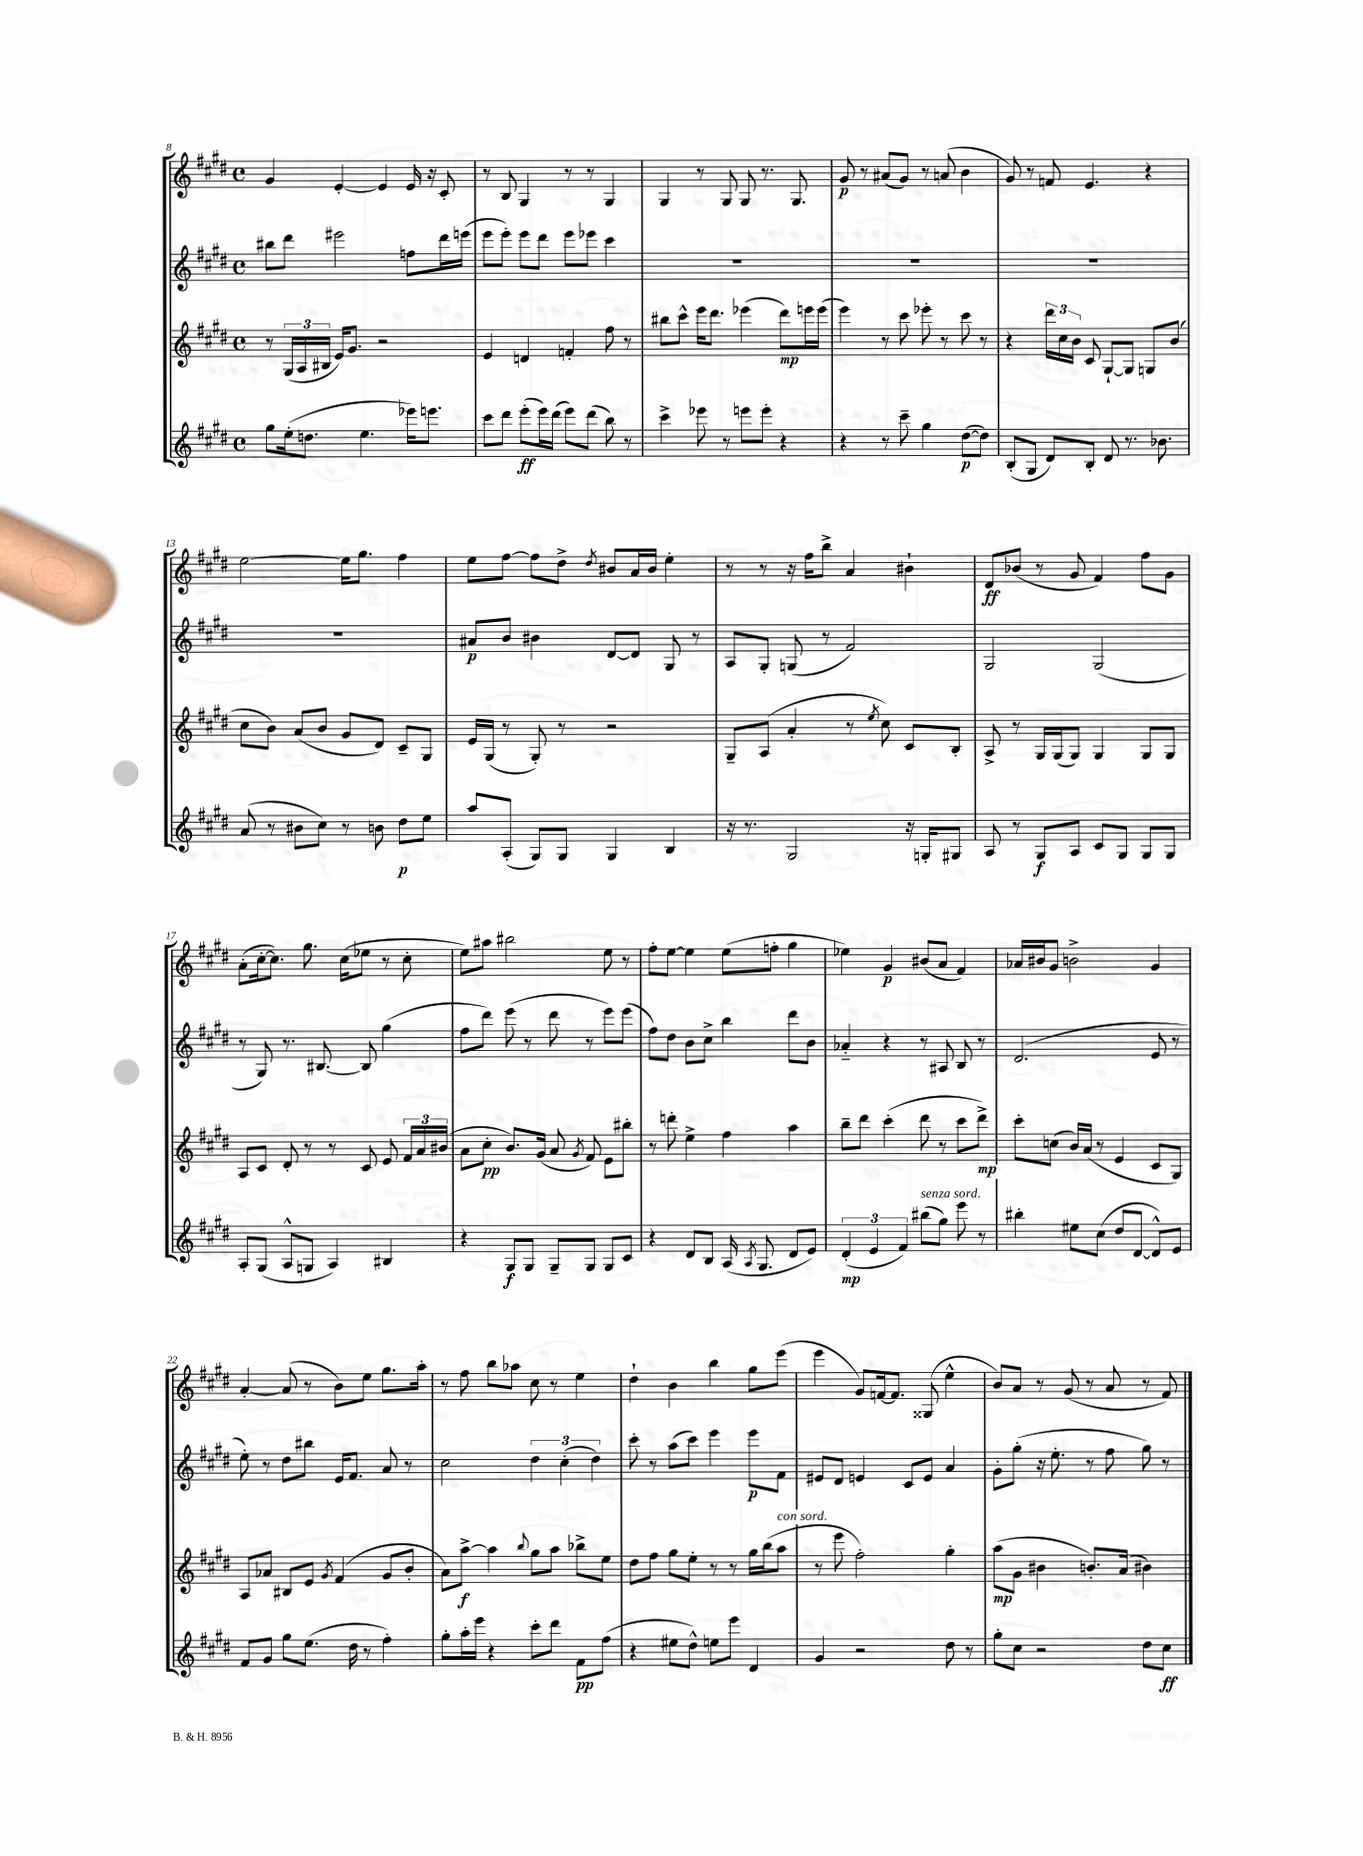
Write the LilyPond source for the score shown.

<<
\new StaffGroup <<
\new Staff = "s0" {
    \clef treble \key e \major \defaultTimeSignature \time 4/4
    \autoBeamOff gis'4 e'4~-. e'4 e'16 r16 cis'8-. |
    r8 b8 gis4 r8 r8 gis4 |
    gis4 r8 gis8 gis8 r8. gis8. |
    gis'8\p r8 ais'8[( gis'8]) r8 a'8( b'4 |
    gis'8) r8 f'8 e'4. r4 |
    e''2~ e''16[ gis''8.] fis''4 |
    e''8[ fis''8]~ fis''8[ dis''8]-> \acciaccatura { dis''8 } bis'8[ a'16 bis'16] e''4-. |
    r8 r8 r16 fis''16[ b''8]-> a'4 bis'4-! |
    dis'8[\ff bes'8]( r8 gis'8 fis'4) fis''8[ gis'8] |
    a'8[-.( cis''16~-. cis''8.]) gis''8. cis''16[( ees''8] r8 cis''8-. |
    e''8[) ais''8] bis''2 e''8 r8 |
    fis''8[-. e''8]~ e''4 e''8[( f''8]-. gis''4 |
    ees''4) gis'4\p bis'8[( a'8] fis'4) |
    aes'16[ bis'16 gis'8] b'2-> gis'4 |
    a'4~-. a'8( r8 b'8[) e''8] gis''8.[ a''16]-. |
    r8 fis''8 b''8[ aes''8] cis''8 r8 e''4 |
    dis''4-! b'4 b''4 gis''8[ e'''8]( |
    e'''4 gis'8[) f'16~ f'8.] gisis8( e''4-^ |
    b'8[) a'8] r8 gis'8( r8 a'8 r8 fis'8) \bar "|." |
}
\new Staff = "s1" {
    \clef treble \key e \major \defaultTimeSignature \time 4/4
    \autoBeamOff bis''8[ dis'''8] eis'''2 f''8[ dis'''16 e'''16]( |
    e'''8[ e'''8]-.) e'''8[ dis'''8] e'''8[ ees'''8] cis'''4 |
    R1 |
    R1 |
    R1 |
    R1 |
    ais'8[\p b'8] bis'4 dis'8[~ dis'8] gis8 r8 |
    a8[ gis8]-. g8( r8 fis'2) |
    gis2 gis2( |
    r8 gis8) r8. bis8.~ bis8 gis''4( |
    fis''8[ dis'''8]) e'''8( r8 dis'''8 r8 e'''8[) e'''8]( |
    fis''8[) dis''8] b'8[ cis''8]-> b''4 dis'''8[ b'8] |
    aes'4-_ r4 r8 ais8 b8 r8 |
    dis'2.( e'8 r8 |
    e''8-.) r8 dis''8[ bis''8] e'16[ fis'8.] a'8 r8 |
    cis''2 \tuplet 3/2 { dis''4 cis''4-.( dis''4) } |
    cis'''8-. r8 a''8[( cis'''8]) e'''4 e'''8[\p fis'8] |
    eis'8[ dis'8] e'4 cis'8[ e'8] a'4 |
    gis'8[-. gis''8]-.( r16 e''8.-. r8 fis''8 gis''8) r8 \bar "|." |
}
\new Staff = "s2" {
    \clef treble \key e \major \defaultTimeSignature \time 4/4
    \autoBeamOff r8 \tuplet 3/2 { gis16[( a16 bis16] } e'16[) gis'8.] r2 |
    e'4 d'4 f'4-. fis''8 r8 |
    bis''8[ cis'''8]-^ e'''16[ dis'''8.] ees'''4( dis'''8[\mp) e'''16 e'''16]( |
    e'''4) r8 cis'''8 ees'''8-. r8 cis'''8 r8 |
    r4 \tuplet 3/2 { dis'''16[ cis''16 b'16] } cis'8 gis8[~-! gis8] g8[ b'8]( |
    cis''8[ b'8]) a'8[( b'8] gis'8[ dis'8]) cis'8[-- gis8] |
    e'16[ gis16]( r8 gis8-.) r8 r2 |
    gis8[-- a8]( a'4-. r8 \acciaccatura { e''8 } cis''8) cis'8[ b8]-. |
    a8-> r8 gis16[ gis16( gis8]) gis4 gis8[ gis8] |
    a8[ cis'8] dis'8-. r8 r8 cis'8 e'8 \tuplet 3/2 { fis'16[ a'16 bis'16]( } |
    a'8[ cis''8]-.\pp b'8.[) gis'16]( a'8 \acciaccatura { gis'8 } fis'8) e'8[ bis''8]-. |
    r8 d'''8-. e''4-> fis''4 a''4 |
    b''8[-- dis'''8] cis'''4-.( dis'''8 r8 cis'''8[ dis'''8]->\mp) |
    cis'''8[-. c''8]( b'16[) a'16]( r8 e'4 cis'8[ gis8]) |
    a8[ aes'8] bis8[ e'8] \acciaccatura { gis'8 } fis'4( gis'8[ b'8]-. |
    a'8[) a''8]~->\f a''4 \appoggiatura { b''8 } gis''8[ a''8] bes''8[-> e''8] |
    dis''8[ fis''8] gis''8[ e''8]-. r8 r8 gis''16[ b''16( a''8]^\markup { \italic "con sord." } |
    r8 e'''8 fis''2-.) gis''4-. |
    a''8[\mp( gis'8] bis'4 b'8.[-.) a'16]( bis'4) \bar "|." |
}
\new Staff = "s3" {
    \clef treble \key e \major \defaultTimeSignature \time 4/4
    \autoBeamOff gis''8[ e''16-.( d''8.] e''4. ees'''16[) e'''8.] |
    cis'''8[ dis'''8] e'''8[-.\ff( e'''16) dis'''16]( e'''8[) dis'''8]( b''8) r8 |
    cis'''4-> ees'''8 r8 e'''8[ e'''8]-. r4 |
    r4 r8 cis'''8-- gis''4 dis''8[~\p( dis''8]) |
    b8[-.( gis8] dis'8[) b8]-. dis'8 r8. bes'8. |
    a'8( r8 bis'8[ cis''8]) r8 b'8 dis''8[\p e''8] |
    a''8[ a8]-.( gis8[) gis8] gis4 b4 |
    r16 r8. gis2 r16 g16[-. gis8] |
    a8 r8 gis8[\f a8] cis'8[ gis8] gis8[ gis8] |
    a8[-. gis8]( a8[-^ g8] a4) bis4 |
    r4 gis8[\f gis8] gis8[-- gis8] gis8[ cis'8] |
    r4 dis'8[ b8] a16( \acciaccatura { a8 } gis8. dis'8[ e'8]) |
    \tuplet 3/2 { dis'4-.\mp( e'4 fis'4) } bis''8[^\markup { \italic "senza sord." }( gis''8]) e'''8 r8 |
    bis''4-. eis''8[ cis''8]( dis''8[ dis'8]~ dis'8[-^) e'8] |
    fis'8[ gis'8] gis''8[ e''8.]( dis''16 r8 fis''4-.) |
    gis''8[-. a''16-. e'''16] r4 cis'''8[-. dis'''8] fis'8[\pp fis''8]( |
    r4 eis''8[ dis''8]-^) e''8[ e'''8] dis'4 |
    gis'4 r2 dis''8 r8 |
    gis''8[-. cis''8] r2 dis''8[ cis''8]\ff \bar "|." |
}
>>
>>
\layout { \context { \Score currentBarNumber = #8 } }
